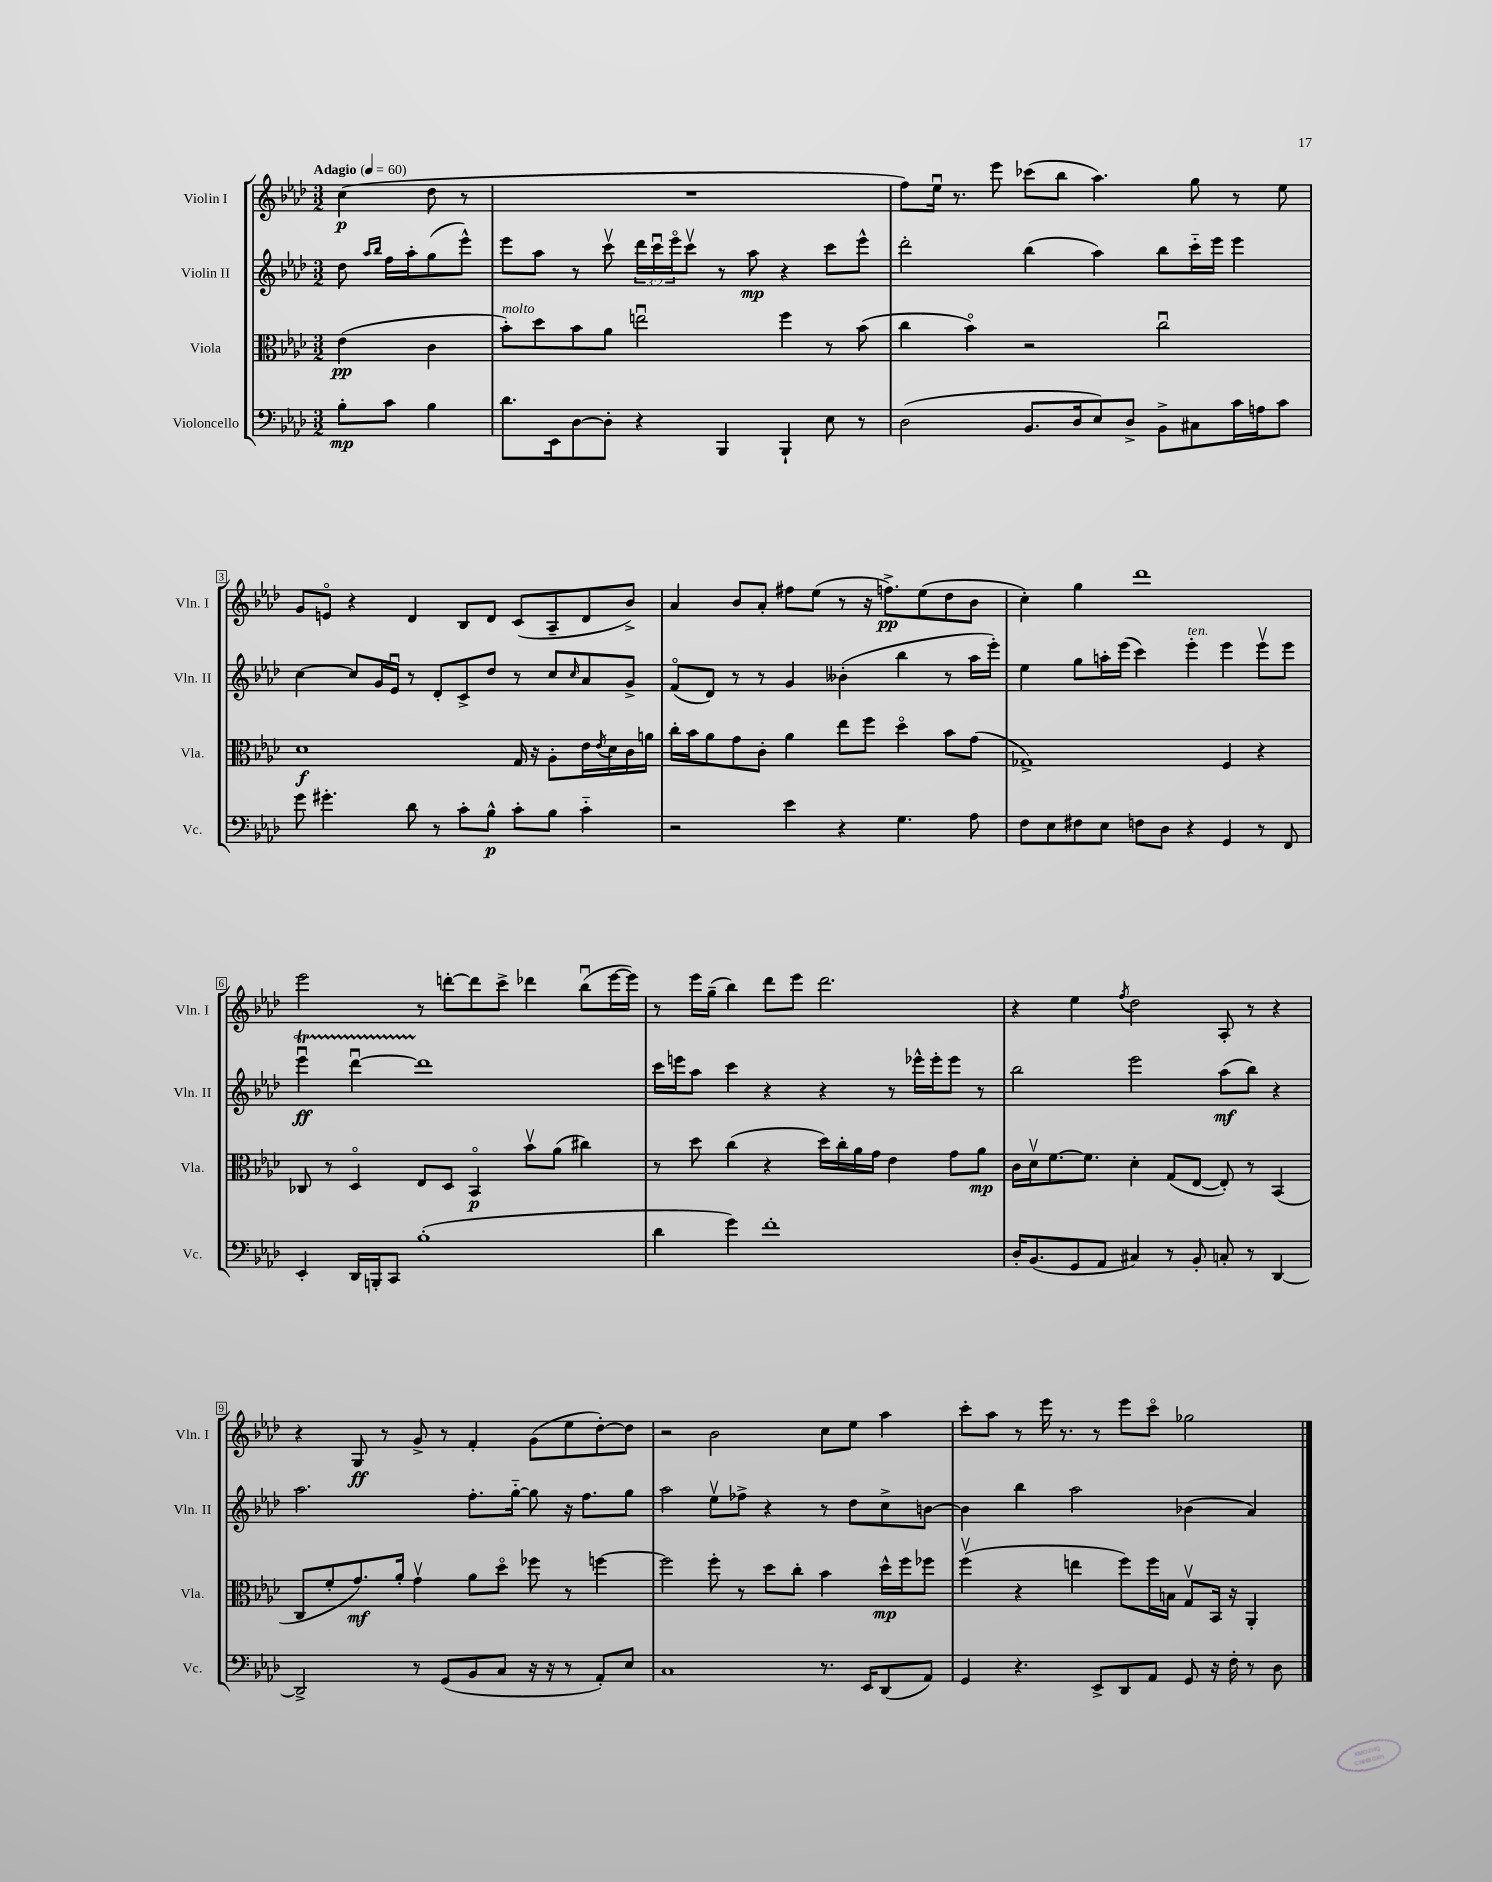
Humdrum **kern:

**kern	**dynam	**kern	**dynam	**kern	**dynam	**kern	**dynam
*part4	*part4	*part3	*part3	*part2	*part2	*part1	*part1
*staff4	*staff4	*staff3	*staff3	*staff2	*staff2	*staff1	*staff1
*I"Violoncello	*	*I"Viola	*	*I"Violin II	*	*I"Violin I	*
*I'Vc.	*	*I'Vla.	*	*I'Vln. II	*	*I'Vln. I	*
*clefF4	*	*clefC3	*	*clefG2	*	*clefG2	*
*k[b-e-a-d-]	*	*k[b-e-a-d-]	*	*k[b-e-a-d-]	*	*k[b-e-a-d-]	*
*M3/2	*	*M3/2	*	*M3/2	*	*M3/2	*
*MM60	*	*MM60	*	*MM60	*	*MM60	*
=	=	=	=	=	=	=	=
!	!	!	!	!	!	!LO:TX:a:B:t=Adagio	!
8B-'\L	mp	(4e-\	pp	8dd-\	.	(4cc\	p
.	.	.	.	16qqaa-/LL	.	.	.
.	.	.	.	16qqbb-/JJ	.	.	.
8c\J	.	.	.	16ff\LL	.	.	.
.	.	.	.	16aa-'\J	.	.	.
4B-\	.	4c\	.	(8gg\	.	8dd-\	.
.	.	.	.	8eee-^^\J)	.	8r	.
=1	=1	=1	=1	=1	=1	=1	=1
!	!	!LO:TX:a:i:t=molto	!	!	!	!	!
8.d-\L	.	8b-'\L)	.	8eee-\L	.	1.r	.
.	.	8dd-\	.	8aa-\J	.	.	.
16EE-\k	.	.	.	.	.	.	.
[8D-\	.	8b-\	.	8r	.	.	.
8D-'\J]	.	8a-\J	.	8cccv\	.	.	.
4r	.	2eenu\	.	24ddd-\LL	.	.	.
.	.	.	.	24cccu\	.	.	.
.	.	.	.	24eee-\J	.	.	.
.	.	.	.	8cccv\J	.	.	.
4BBB-/	.	.	.	8r	.	.	.
.	.	.	.	8aa-\	mp	.	.
4BBB-`/	.	4ff\	.	4r	.	.	.
8E-\	.	8r	.	8ccc\L	.	.	.
8r	.	(8b-\	.	8eee-^^\J	.	.	.
=2	=2	=2	=2	=2	=2	=2	=2
(2D-\	.	4cc\	.	2ddd-'\	.	8ff\L)	.
.	.	.	.	.	.	16ee-u\Jk	.
.	.	.	.	.	.	8.r	.
.	.	4b-\)	.	.	.	.	.
.	.	.	.	.	.	8eee-\	.
8.BB-/L	.	2r	.	(4bb-\	.	(8ccc-X\L	.
.	.	.	.	.	.	8bb-\J	.
16D-/k	.	.	.	.	.	.	.
8E-/)	.	.	.	4aa-\)	.	4.aa-\)	.
8D-^/J	.	.	.	.	.	.	.
8BB-^\L	.	2ccu\	.	8bb-\L	.	.	.
8C#X\	.	.	.	16ccc\L	.	8gg\	.
.	.	.	.	16eee-\JJ	.	.	.
16c\L	.	.	.	4eee-\	.	8r	.
16An\J	.	.	.	.	.	.	.
8c\J	.	.	.	.	.	8ee-\	.
!!LO:LB:g=z
=3	=3	=3	=3	=3	=3	=3	=3
8g\	.	1d-	f	[4cc\	.	8g/L	.
4.g#X'\	.	.	.	.	.	8en/J	.
.	.	.	.	8cc/L]	.	4r	.
.	.	.	.	16g/L	.	.	.
.	.	.	.	16e-u/JJ	.	.	.
8d-\	.	.	.	8r	.	4d-/	.
8r	.	.	.	8d-'/L	.	.	.
8c'\L	.	.	.	8c^/	.	8B-/L	.
8B-^^\J	p	.	.	8dd-/J	.	8d-/J	.
8c'\L	.	16G/	.	8r	.	(8c/L	.
.	.	16r	.	.	.	.	.
8B-\J	.	8A-'\L	.	8cc/L	.	8A-~/	.
.	.	.	.	16qqcc/	.	.	.
4c\	.	16e-\L	.	8a-/	.	8d-/	.
.	.	8qe-/	.	.	.	.	.
.	.	16d-\	.	.	.	.	.
.	.	16c\	.	8g^/J	.	8b-^/J)	.
.	.	16an\JJ	.	.	.	.	.
=4	=4	=4	=4	=4	=4	=4	=4
2r	.	16cc'\LL	.	(8f/L	.	4a-/	.
.	.	16b-\J	.	.	.	.	.
.	.	8a-\	.	8d-/J)	.	.	.
.	.	8g\	.	8r	.	8b-/L	.
.	.	8c'\J	.	8r	.	8a-'/J	.
4e-\	.	4a-\	.	4g/	.	8ff#X\L	.
.	.	.	.	.	.	(8ee-\J	.
4r	.	8ee-\L	.	(4b--X'\	.	8r	.
.	.	8ff\J	.	.	.	16r	.
.	.	.	.	.	.	8.ffn^\L)	pp
4.G\	.	4dd-\	.	4bb-\	.	.	.
.	.	.	.	.	.	(8ee-\	.
.	.	8b-\L	.	8r	.	8dd-\	.
8A-\	.	(8g\J	.	16aa-\LL	.	8b-\J	.
.	.	.	.	16eee-'\JJ)	.	.	.
=5	=5	=5	=5	=5	=5	=5	=5
8F\L	.	1G-X^)	.	4ee-\	.	4cc'\)	.
8E-\	.	.	.	.	.	.	.
8F#X\	.	.	.	8gg\L	.	4gg\	.
8E-\J	.	.	.	16aan'\L	.	.	.
.	.	.	.	(16eee-\JJ	.	.	.
8Fn\L	.	.	.	4ccc\)	.	1ddd-	.
8D-\J	.	.	.	.	.	.	.
!	!	!	!	!LO:TX:a:i:t=ten.	!	!	!
4r	.	.	.	4eee-'\	.	.	.
4GG/	.	4F/	.	4eee-\	.	.	.
8r	.	4r	.	8eee-v\L	.	.	.
8FF/	.	.	.	8eee-\J	.	.	.
!!LO:LB:g=z
=6	=6	=6	=6	=6	=6	=6	=6
4EE-'/	.	8C-X/	.	4eee-Tu\	ff	2eee-\	.
.	.	8r	.	.	.	.	.
16DD-/LL	.	4D-/	.	[4ddd-TTTu\	.	.	.
16BBBn'/J	.	.	.	.	.	.	.
8CC/J	.	.	.	.	.	.	.
(1B-'	.	8E-/L	.	1ddd-]	.	8r	.
.	.	8D-/J	.	.	.	[8dddn'\L	.
.	.	4BB-/	p	.	.	8ddd\]	.
.	.	.	.	.	.	8ccc^\J	.
.	.	8b-v\L	.	.	.	4ddd-X\	.
.	.	(8a-\J	.	.	.	.	.
.	.	4cc#X\)	.	.	.	(8bb-u\L	.
.	.	.	.	.	.	[16eee-\L	.
.	.	.	.	.	.	16eee-\JJ])	.
=7	=7	=7	=7	=7	=7	=7	=7
4d-\	.	8r	.	16ccc\LL	.	8r	.
.	.	.	.	16eeen\J	.	.	.
.	.	8dd-\	.	8aa-\J	.	16eee-\LL	.
.	.	.	.	.	.	(16gg~\JJ	.
4g\)	.	(4cc\	.	4ccc\	.	4bb-\)	.
1f'	.	4r	.	4r	.	8ddd-\L	.
.	.	.	.	.	.	8eee-\J	.
.	.	16dd-\LL)	.	4r	.	2.ddd-\	.
.	.	16cc'\	.	.	.	.	.
.	.	16a-\	.	.	.	.	.
.	.	16g\JJ	.	.	.	.	.
.	.	4e-\	.	8r	.	.	.
.	.	.	.	16eee-X^^\LL	.	.	.
.	.	.	.	16eee-'\J	.	.	.
.	.	8g\L	.	8eee-\J	.	.	.
.	.	8a-\J	mp	8r	.	.	.
=8	=8	=8	=8	=8	=8	=8	=8
16D-'/KL	.	16c\LL	.	2bb-\	.	4r	.
(8.BB-/	.	16d-v\J	.	.	.	.	.
.	.	[8.f\	.	.	.	.	.
8GG/	.	.	.	.	.	4ee-\	.
.	.	8.f\J]	.	.	.	.	.
8AA-/J	.	.	.	.	.	.	.
.	.	.	.	.	.	8qff/	.
4C#X/)	.	4d-'\	.	2eee-\	.	2dd-\	.
8r	.	(8G/L	.	.	.	.	.
8BB-'/	.	[8E-/J	.	.	.	.	.
8Cn'/	.	8E-'/])	.	(8aa-\L	mf	8A-'/	.
8r	.	8r	.	8bb-\J)	.	8r	.
[4DD-/	.	(4BB-/	.	4r	.	4r	.
!!LO:LB:g=z
=9	=9	=9	=9	=9	=9	=9	=9
2DD-^/]	.	8C/L	.	2.aa-\	.	4r	.
.	.	8f'/	.	.	.	.	.
.	.	8.g/)	mf	.	.	8G/	ff
.	.	.	.	.	.	8r	.
.	.	16a-'/Jk	.	.	.	.	.
8r	.	4gv\	.	.	.	8g^/	.
(8GG/L	.	.	.	.	.	8r	.
8BB-/	.	8a-\L	.	8.ff'\L	.	4f'/	.
8C/J	.	8dd-\J	.	.	.	.	.
.	.	.	.	[16gg\Jk	.	.	.
16r	.	8ff-X\	.	8gg\]	.	(8g\L	.
16r	.	.	.	.	.	.	.
8r	.	8r	.	16r	.	8ee-\	.
.	.	.	.	8.ff\L	.	.	.
8AA-'/L)	.	[4ffn\	.	.	.	[8dd-'\)	.
8E-/J	.	.	.	8gg\J	.	8dd-\J]	.
=10	=10	=10	=10	=10	=10	=10	=10
1C	.	2ff\]	.	2aa-\	.	2r	.
.	.	8ff'\	.	8ee-v\L	.	2b-\	.
.	.	8r	.	8ff-X^\J	.	.	.
.	.	8dd-\L	.	4r	.	.	.
.	.	8cc'\J	.	.	.	.	.
8.r	.	4b-\	.	8r	.	8cc\L	.
.	.	.	.	8dd-\L	.	8ee-\J	.
16EE-/KL	.	.	.	.	.	.	.
(8DD-/	.	16dd-^^\LL	mp	8cc^\	.	4aa-\	.
.	.	16ff\J	.	.	.	.	.
8AA-/J)	.	8ff-X\J	.	[8bn\J	.	.	.
=11	=11	=11	=11	=11	=11	=11	=11
4GG/	.	(4ffv\	.	4b\]	.	8ccc'\L	.
.	.	.	.	.	.	8aa-\J	.
4.r	.	4r	.	4bb-\	.	8r	.
.	.	.	.	.	.	16eee-\	.
.	.	.	.	.	.	8.r	.
.	.	4een\	.	2aa-\	.	.	.
8EE-^/L	.	.	.	.	.	8r	.
8DD-/	.	8ff\L)	.	.	.	8eee-\L	.
8AA-/J	.	16ff\L	.	.	.	8ccc\J	.
.	.	16Bn\JJ	.	.	.	.	.
8GG/	.	8Gv/L	.	(4b-X\	.	2gg-X\	.
16r	.	16BB-/Jk	.	.	.	.	.
16F'\	.	16r	.	.	.	.	.
8r	.	4AA-'/	.	4a-/)	.	.	.
8D-\	.	.	.	.	.	.	.
==	==	==	==	==	==	==	==
*-	*-	*-	*-	*-	*-	*-	*-
